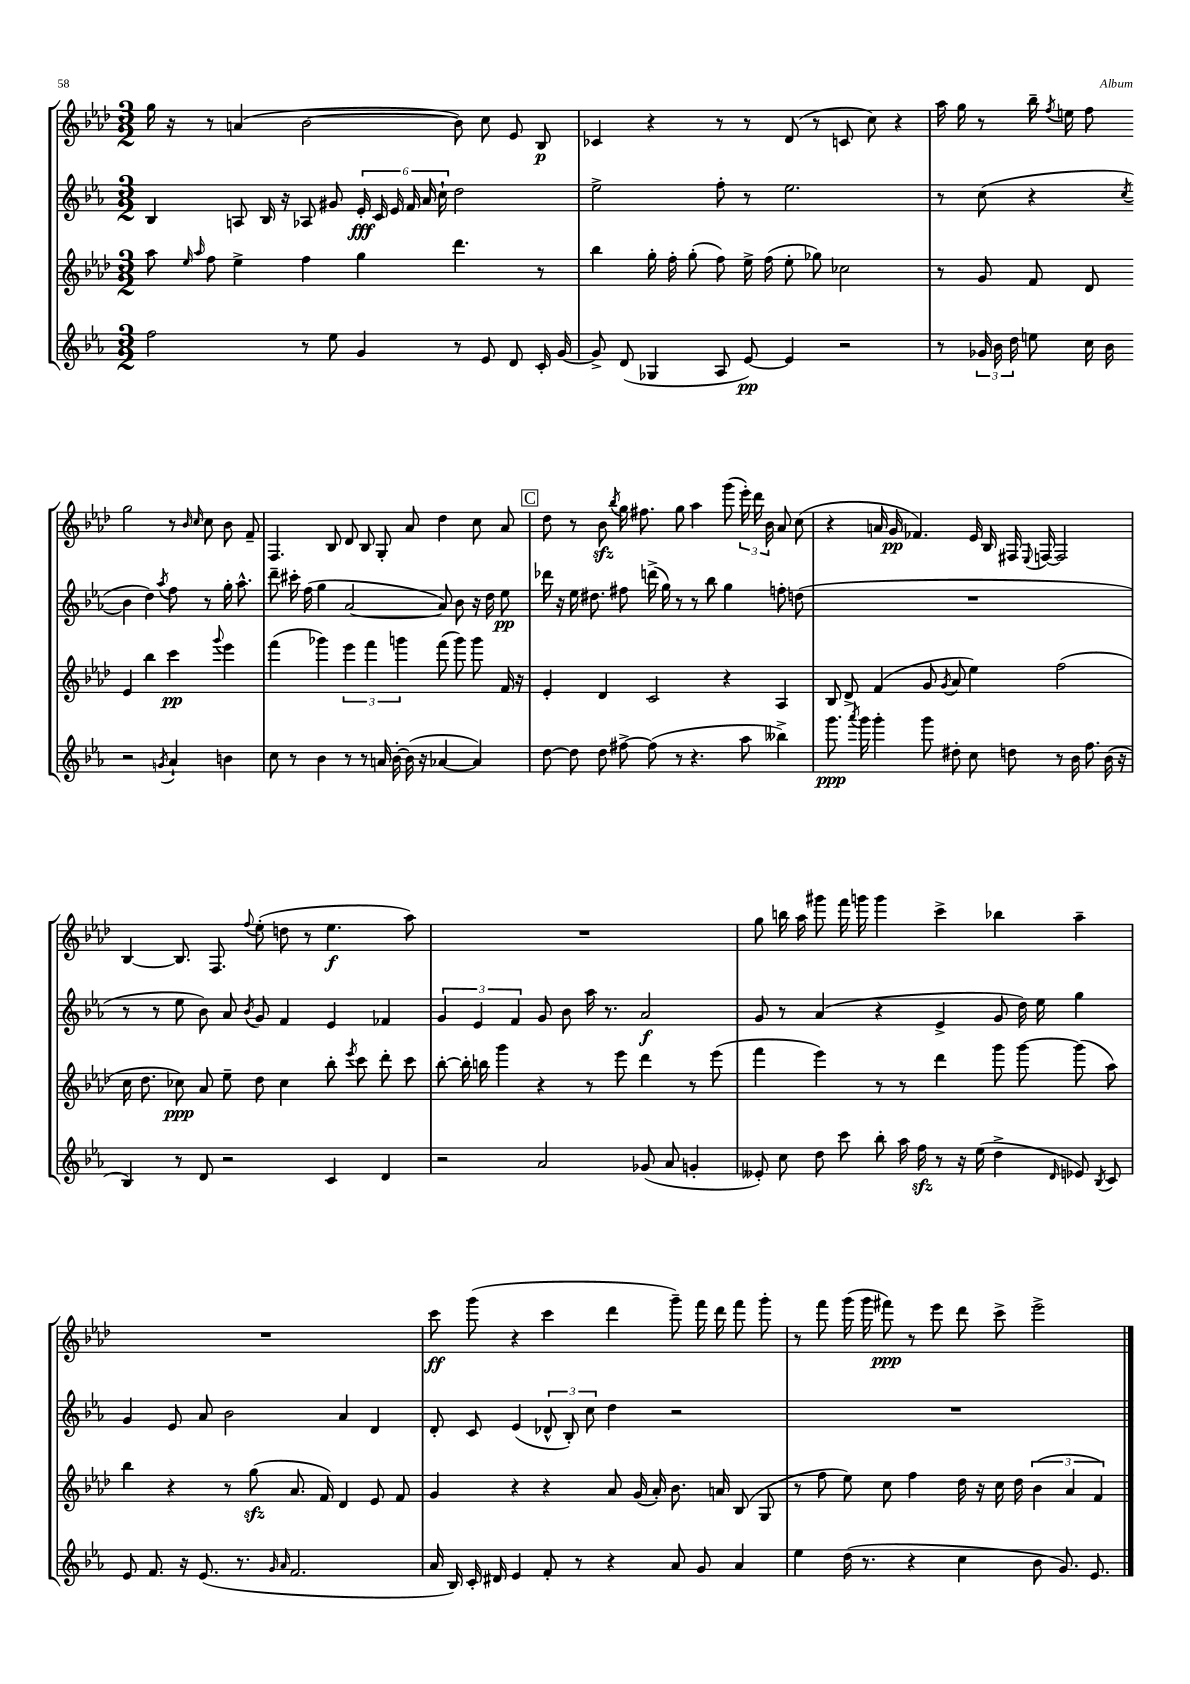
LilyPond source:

<<
\new StaffGroup <<
\new Staff = "s0" {
    \clef treble \key aes \major \numericTimeSignature \time 3/2
    \autoBeamOff g''16 r16 r8 a'4( bes'2~ bes'8) c''8 ees'8 bes8\p |
    ces'4 r4 r8 r8 des'8( r8 c'8 c''8) r4 |
    aes''16 g''16 r8 bes''16-- \acciaccatura { f''8 } e''16 f''8 g''2 r8 \grace { bes'16 c''16 } c''8 bes'8 f'8-- |
    f4. bes8 des'8 bes8 g8-. aes'8 des''4 c''8 aes'8 |
    \mark \markup { \box "C" } des''8 r8 bes'8\sfz \acciaccatura { bes''8 } g''16 fis''8. g''8 aes''4 g'''8( \tuplet 3/2 { ees'''16-.) des'''16 bes'16 } aes'8 c''8( |
    r4 a'16 g'16\pp fes'4.) ees'16 bes16 fis16 \appoggiatura { ees8 } f16~ f2 |
    bes4~ bes8. f8. \appoggiatura { f''8 } ees''8-.( d''8 r8 ees''4.\f aes''8) |
    R1. |
    g''8 b''16 aes''16 gis'''8 f'''16 g'''16 g'''4 c'''4-> bes''4 aes''4-- |
    R1. |
    c'''8\ff g'''8( r4 c'''4 des'''4 g'''8--) f'''16 des'''16 f'''8 g'''8-. |
    r8 f'''8 g'''16( g'''16 fis'''8\ppp) r8 ees'''8 des'''8 c'''8-> ees'''2-> \bar "|." |
}
\new Staff = "s1" {
    \clef treble \key ees \major \numericTimeSignature \time 3/2
    \autoBeamOff bes4 a8 bes16 r16 aes8 gis'8 \tuplet 6/4 { ees'16-.\fff c'16 ees'16 f'16 aes'16 c''16-! } d''2 |
    ees''2-> f''8-. r8 ees''2. |
    r8 c''8( r4 \acciaccatura { c''8 } bes'4 d''4) \acciaccatura { aes''8 } f''8 r8 g''16-. aes''8.-^ |
    d'''8-- cis'''16-. f''16( g''4 aes'2~ aes'8) bes'8 r16 d''16 ees''8\pp |
    \mark \markup { \box "C" } des'''16 r16 ees''16 dis''8. fis''8 d'''16->( g''16) r8 r8 bes''8 g''4 f''8-. d''8( |
    R1. |
    r8 r8 ees''8 bes'8) aes'8 \acciaccatura { bes'8 } g'8 f'4 ees'4 fes'4 |
    \tuplet 3/2 { g'4 ees'4 f'4 } g'8 bes'8 aes''16 r8. aes'2\f |
    g'8 r8 aes'4( r4 ees'4-> g'8 d''16) ees''16 g''4 |
    g'4 ees'8 aes'8 bes'2 aes'4 d'4 |
    d'8-. c'8 ees'4( \tuplet 3/2 { des'8-^ bes8-.) c''8 } d''4 r2 |
    R1. \bar "|." |
}
\new Staff = "s2" {
    \clef treble \key aes \major \numericTimeSignature \time 3/2
    \autoBeamOff aes''8 \grace { ees''16 aes''16 } f''8 ees''4-> f''4 g''4 des'''4. r8 |
    bes''4 g''16-. f''16-. g''8-.( f''8) ees''16-> f''16( ees''8-. ges''8) ces''2 |
    r8 g'8 f'8 des'8 ees'4 bes''4 c'''4\pp \appoggiatura { g'''8 } ees'''4 |
    f'''4( ges'''4) \tuplet 3/2 { ees'''4 f'''4 g'''4 } f'''8( g'''8) g'''8 f'16 r16 |
    \mark \markup { \box "C" } ees'4-. des'4 c'2 r4 aes4 |
    bes8 des'8-> f'4( g'8 \acciaccatura { g'8 } aes'8 ees''4) f''2( |
    c''16 des''8. ces''8\ppp) aes'8 ees''8-- des''8 ces''4 bes''8-. \acciaccatura { ees'''8 } c'''8 des'''8-. c'''8 |
    bes''8~-. bes''16-. b''16 g'''4 r4 r8 ees'''8 des'''4 r8 ees'''8( |
    f'''4 ees'''4) r8 r8 des'''4 g'''8 g'''8~ g'''8( aes''8) |
    bes''4 r4 r8 g''8\sfz( aes'8. f'16) des'4 ees'8 f'8 |
    g'4 r4 r4 aes'8 g'16( aes'16-.) bes'8. a'16 bes8( g8 |
    r8 f''8 ees''8) c''8 f''4 des''16 r16 c''16 des''16 \tuplet 3/2 { bes'4( aes'4 f'4) } \bar "|." |
}
\new Staff = "s3" {
    \clef treble \key ees \major \numericTimeSignature \time 3/2
    \autoBeamOff f''2 r8 ees''8 g'4 r8 ees'8 d'8 c'16-. g'16~ |
    g'8-> d'8( ges4 aes8 ees'8~\pp) ees'4 r2 |
    r8 \tuplet 3/2 { ges'16 bes'16 d''16 } e''8 c''16 bes'16 r2 \acciaccatura { g'8 } aes'4-! b'4 |
    c''8 r8 bes'4 r8 r8 a'16 bes'16~-. bes'16( r16 aes'4~ aes'4) |
    \mark \markup { \box "C" } d''8~ d''8 d''8 fis''8~-> fis''8( r8 r4. aes''8 beses''4->) |
    g'''8.\ppp \acciaccatura { aes'''8 } g'''16 g'''4-. g'''8 dis''8-. c''8 d''8 r8 bes'16 f''8. bes'16( r16 |
    bes4) r8 d'8 r2 c'4 d'4 |
    r2 aes'2 ges'8( aes'8 g'4-. |
    eeses'8-.) c''8 d''8 c'''8 bes''8-. aes''16 f''16\sfz r8 r16 ees''16( d''4-> \grace { d'16 } ees'8) \acciaccatura { bes8 } c'8 |
    ees'8 f'8. r16 ees'8.( r8. \grace { g'16 aes'16 } f'2. |
    aes'16 bes16) c'16-. dis'16 ees'4 f'8-. r8 r4 aes'8 g'8 aes'4 |
    ees''4 d''16( r8. r4 c''4 bes'8 g'8.) ees'8. \bar "|." |
}
>>
>>
\layout { \context { \Score \remove "Bar_number_engraver" } }
